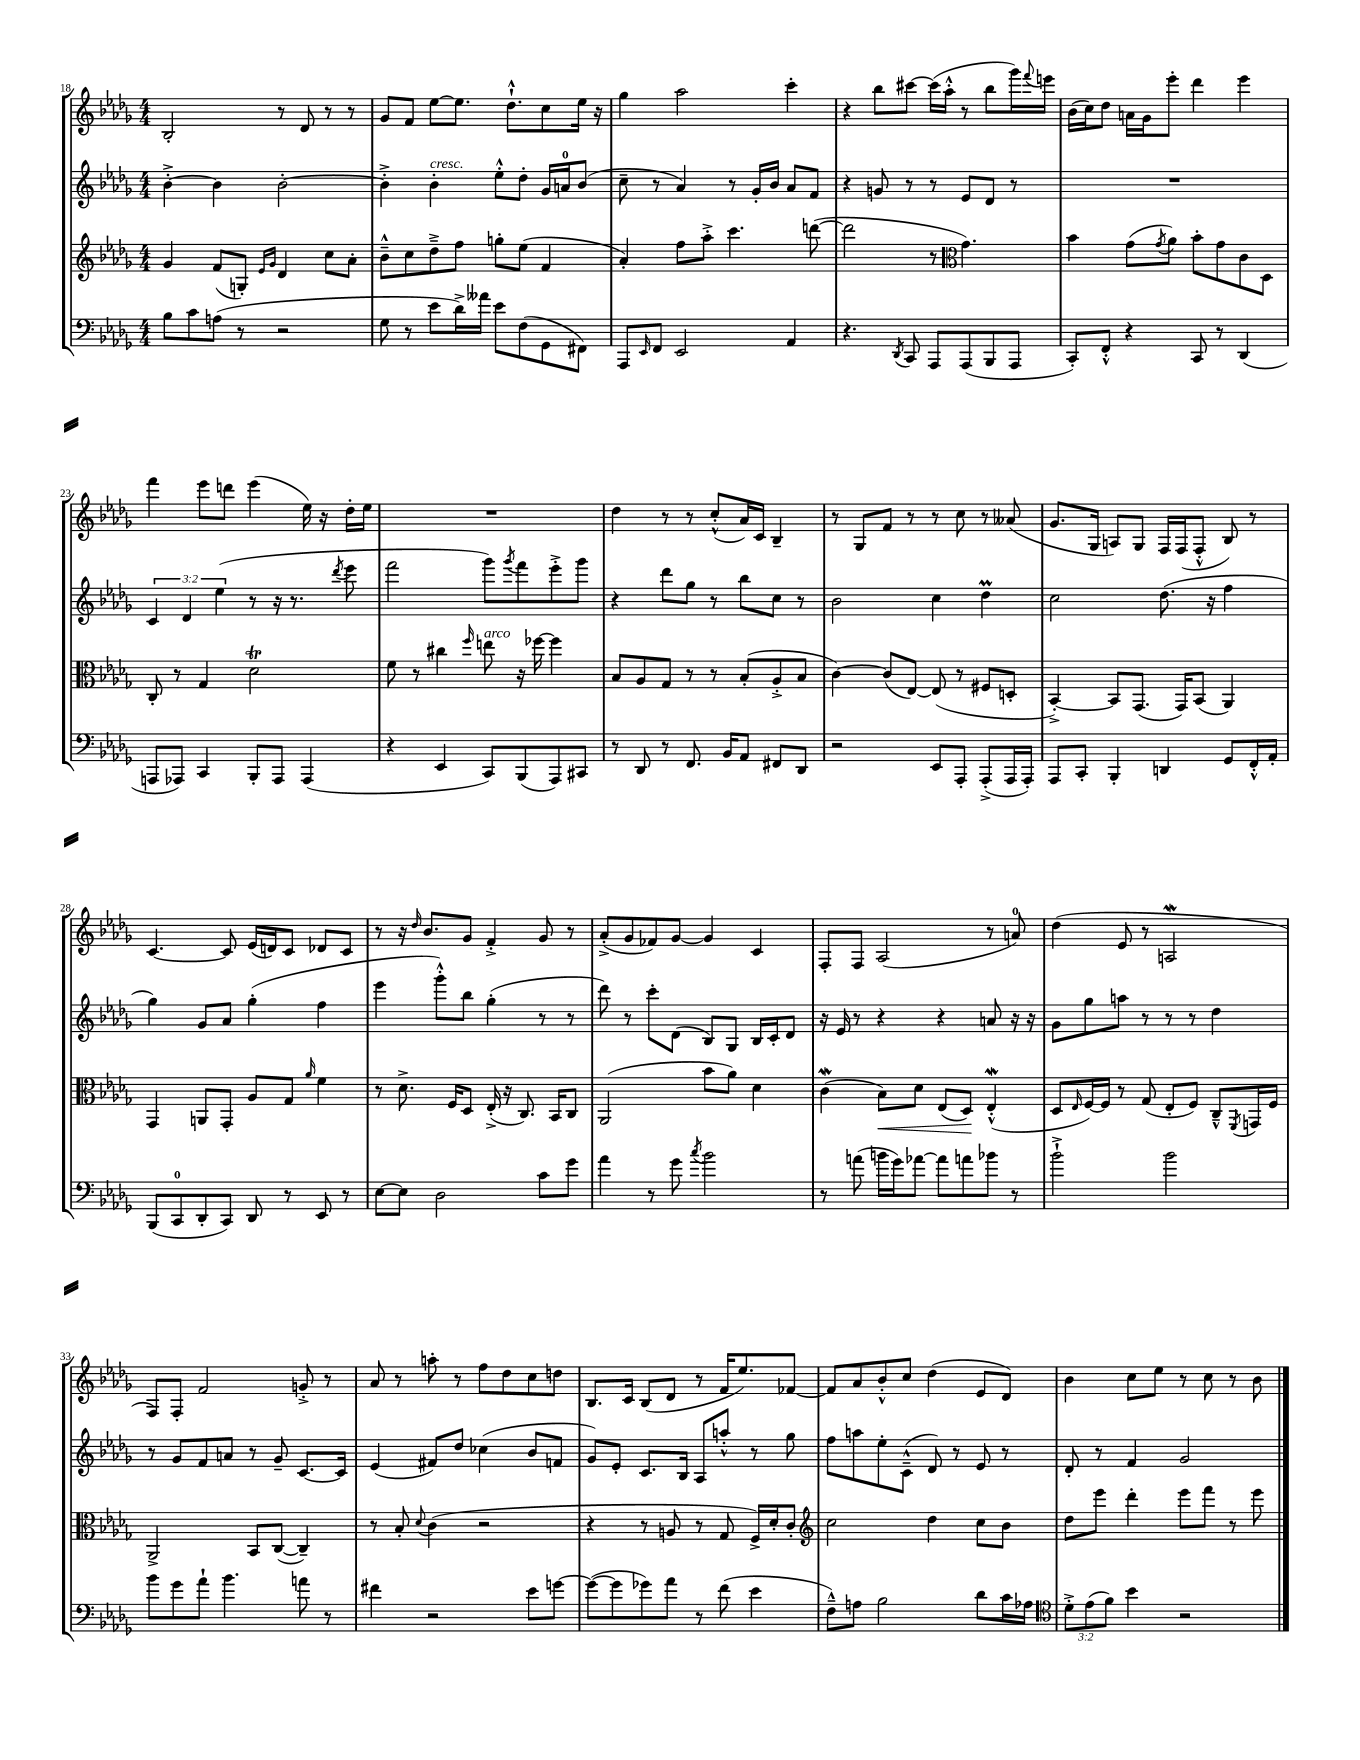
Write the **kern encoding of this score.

**kern	**kern	**kern	**kern
*staff4	*staff3	*staff2	*staff1
*clefF4	*clefG2	*clefG2	*clefG2
*k[b-e-a-d-g-]	*k[b-e-a-d-g-]	*k[b-e-a-d-g-]	*k[b-e-a-d-g-]
*M4/4	*M4/4	*M4/4	*M4/4
8B-\L	4g-/	[4b-'^\	2B-'/
8c\	.	.	.
(8A\J	(8f/L	4b-\]	.
8r	8G'/J)	.	.
.	16qqe-/LL	.	.
.	16qqg-/JJ	.	.
2r	4d-/	[2b-'\	8r
.	.	.	8d-/
.	8cc\L	.	8r
.	8a-'\J	.	8r
=	=	=	=
8G-\	8b-~^^\L	4b-'^\]	8g-/L
8r	8cc\	.	8f/J
8e-\L	8dd-~^\	4b-'\	[8ee-\L
16d-^\L)	8ff\J	.	8.ee-\]J
16a--\JJ	.	.	.
8e-\L	8gg'\L	8ee-'^^\L	.
.	.	.	8.dd-`^^\L
(8F\	(8ee-\J	8dd-'\J	.
8GG-\	4f/	16g-/LL	8cc\
.	.	16a/J	.
8FF#\J)	.	(8b-/J	16ee-\Jk
.	.	.	16r
=	=	=	=
8AAA-/L	4a-'/)	8cc~\	4gg-\
16qqEE-/	.	.	.
8FF/J	.	8r	.
2EE-/	8ff\L	4a-/)	2aa-\
.	8aa-'^\J	.	.
.	4.ccc\	8r	.
.	.	16g-'/LL	.
.	.	16b-/JJ	.
4AA-/	.	8a-/L	4ccc'\
.	([8ddd\	8f/J	.
=	=	=	=
4.r	2ddd\]	4r	4r
.	.	8g/	8bb-\L
8qDD-/	.	.	.
8CC/	.	8r	[8ccc#\J
8AAA-/L	8r	8r	(16ccc#\]LL
.	.	.	16aa-'^^\JJ
*	*clefC3	*	*
(8AAA-/	4.g-\)	8e-/L	8r
8BBB-/	.	8d-/J	8bb-\L
8AAA-/J	.	8r	16ggg-\L)
.	.	.	8qqfff/
.	.	.	16eee\JJ
=	=	=	=
8CC'/L)	4b-\	1r	(16b-\LL
.	.	.	16cc\J)
8FF'^^/J	.	.	8dd-\J
4r	(8g-\L	.	16a\LL
.	.	.	16g-\J
.	8qg-/	.	.
.	8a-\J)	.	8eee-'\J
8CC/	8b-'\L	.	4ddd-\
8r	8g-\	.	.
(4DD-/	8c\	.	4eee-\
.	8D-\J	.	.
=	=	=	=
8AAA/L	8C'/	6c/	4fff\
8AAA-/J)	8r	.	.
.	.	6d-/	.
4CC/	4G-/	.	8eee-\L
.	.	(6ee-\	.
.	.	.	8ddd\J
8BBB-'/L	2d-\	8r	(4eee-\
8AAA-/J	.	16r	.
.	.	8.r	.
(4AAA-/	.	.	16ee-\)
.	.	.	16r
.	.	8qddd-/	.
.	.	8eee-\	16dd-'\LL
.	.	.	16ee-\JJ
=	=	=	=
4r	8f\	2fff\	1r
.	8r	.	.
4EE-/	4cc#\	.	.
.	16qqff/	.	.
8CC/L)	8ee\	8ggg-\L)	.
.	.	8qggg-/	.
(8BBB-/	16r	8fff\	.
.	[16ff-\	.	.
8AAA-/)	4ff-\]	8eee-'^\	.
8CC#/J	.	8ggg-\J	.
=	=	=	=
8r	8B-/L	4r	4dd-\
8DD-/	8A-/	.	.
8r	8G-/J	8ddd-\L	8r
8.FF/	8r	8gg-\J	8r
.	8r	8r	(8cc'^^/L
16BB-/LK	.	.	.
8AA-/J	(8B-'/L	8bb-\L	16a-/L)
.	.	.	16c/JJ
8FF#/L	8A-'^/	8cc\J	4B-~/
8DD-/J	8B-/J	8r	.
=	=	=	=
2r	[4c\)	2b-\	8r
.	.	.	8G-/L
.	(8c/]L	.	8f/J
.	[8E-/J)	.	8r
8EE-/L	(8E-/]	4cc\	8r
8AAA-'/J	8r	.	8cc\
(8AAA-'^/L	8F#/L	4dd-\	8r
16AAA-/L	8D'/J	.	(8a--/
16AAA-'/JJ)	.	.	.
=	=	=	=
8AAA-/L	[4BB-'^/)	2cc\	8.g-/L
8CC'/J	.	.	.
.	.	.	16G-/Jk
4BBB-'/	8BB-/]L	.	8A/L)
.	(8.GG-/J	.	8G-/J
4DD/	.	(8.dd-\	16F/LL
.	16GG-/LK)	.	(16F/J
.	(8BB-/J	.	8F'^^/J
.	.	16r	.
8GG-/L	4AA-/)	4ff\	8B-/)
16FF'^^/L	.	.	8r
16AA-'/JJ	.	.	.
=	=	=	=
(8BBB-/L	4GG-/	4gg-\)	[4.c/
8CC/	.	.	.
8DD-'/	8AA/L	8g-/L	.
8CC/J)	8GG-'/J	8a-/J	8c/]
8DD-/	8A-/L	(4gg-'\	(16e-/LL
.	.	.	16d/J)
8r	8G-/J	.	8c/J
.	16qqa-/	.	.
8EE-/	4f\	4ff\	8d-/L
8r	.	.	8c/J
=	=	=	=
[8E-\L	8r	4eee-\	8r
8E-\]J	8.d-^\	.	16r
.	.	.	16qqdd-/
.	.	.	8.b-/L
2D-\	.	8ggg-'^^\L)	.
.	16F/LK	.	.
.	8D-/J	8bb-\J	8g-/J
.	(16E-'^/	(4gg-'\	4f'^/
.	16r	.	.
.	8.C/)	.	.
8c\L	.	8r	8g-/
.	16BB-/LK	.	.
8g-\J	8C/J	8r	8r
=	=	=	=
4a-\	(2AA-/	8ddd-\)	(8a-'^/L
.	.	8r	8g-/
8r	.	8ccc'\L	8f-/)
8g-\	.	(8d-\J	[8g-/J
8qcc/	.	.	.
2b-\	8b-\L	8B-/L)	4g-/]
.	8a-\J)	8G-/J	.
.	4d-\	16B-/LL	4c/
.	.	16c'/J	.
.	.	8d-/J	.
=	=	=	=
8r	(4c\	16r	8F'/L
.	.	16e-/	.
(8a\	.	8r	8F/J
16b\LL	8B-\L)	4r	(2A-/
16g-\J)	.	.	.
[8a-\J	8d-\J	.	.
8a-\]L	(8E-/L	4r	.
8a\	8D-/J)	.	.
8b-\J	(4E-'^^/	8a/	8r
8r	.	16r	8a/)
.	.	16r	.
=	=	=	=
2b-`^\	8D-/L	8g-\L	(4dd-\
.	16qqE-/	.	.
.	[16F/L)	8gg-\	.
.	16F/]JJ	.	.
.	8r	8aa\J	8e-/
.	(8G-/	8r	8r
2b-\	8E-'/L	8r	2A/
.	8F/J)	8r	.
.	8C~^^/L	4dd-\	.
.	8qFF/	.	.
.	16GG/L	.	.
.	16F/JJ	.	.
=	=	=	=
8b-\L	2AA-^/	8r	8F/L)
8g-\	.	8g-/L	8F'/J
8a-`\J	.	8f/	2f/
4.b-\	.	8a/J	.
.	8BB-/L	8r	.
.	([8C/J	8g-~/	.
8a\	4C~/])	[8.c/L	8g'^/
8r	.	.	8r
.	.	16c/]Jk	.
=	=	=	=
4f#\	8r	(4e-/	8a-/
.	8B-'/	.	8r
.	8qqd-/	.	.
2r	(4c\	8f#/L)	8aa'\
.	.	8dd-/J	8r
.	2r	(4cc-\	8ff\L
.	.	.	8dd-\
8e-\L	.	8b-/L	8cc\
[8g\J	.	8f/J	8dd\J
=	=	=	=
(8g\_L	4r	8g-/L)	8.B-/L
8g\]	.	8e-'/J	.
.	.	.	16c/Jk
8g-\)	8r	8.c/L	(8B-/L
8a-\J	8A/	.	8d-/J
.	.	16B-/Jk	.
8r	8r	8A-/L	8r
(8f\	8G-/	8aa'^^/J	16f/LK
.	.	.	8.ee-/)
4e-\	16F^/LL)	8r	.
.	16d-'/J	.	.
.	8c'/J	8gg-\	[8f-/J
=	=	=	=
*	*clefG2	*	*
8F~^^\L)	2cc\	8ff\L	8f-/]L
8A\J	.	8aa\	8a-/
2B-\	.	8ee-'\	8b-'^^/
.	.	(8c~^^\J	8cc/J
.	4dd-\	8d-/)	(4dd-\
.	.	8r	.
8d-\L	8cc\L	8e-/	8e-/L
16c\L	8b-\J	8r	8d-/J)
16A-\JJ	.	.	.
=	=	=	=
*clefC4	*	*	*
12d-'^\L	8dd-\L	8d-'/	4b-\
(12e-\	.	.	.
.	8eee-\J	8r	.
12f\J)	.	.	.
4b-\	4ddd-'\	4f/	8cc\L
.	.	.	8ee-\J
2r	8eee-\L	2g-/	8r
.	8fff\J	.	8cc\
.	8r	.	8r
.	8eee-\	.	8b-\
==	==	==	==
*-	*-	*-	*-
